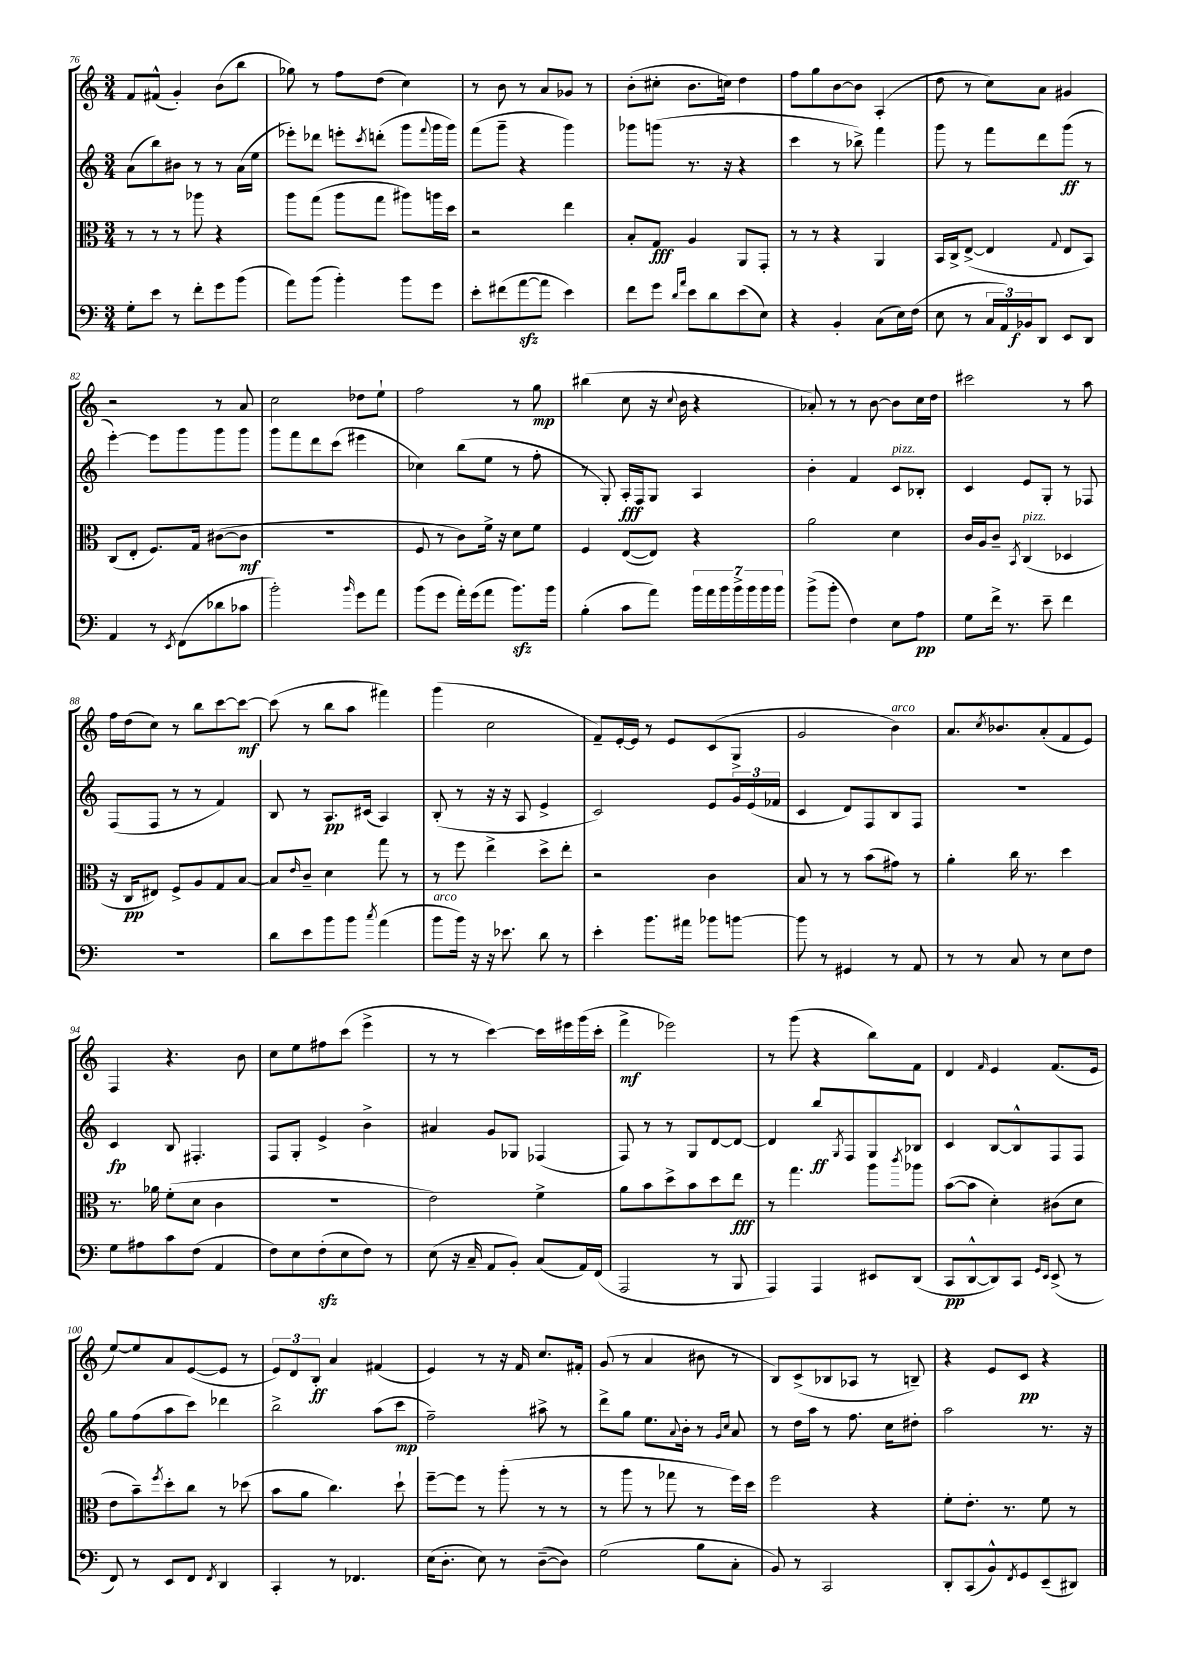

**kern	**kern	**kern	**kern
*staff4	*staff3	*staff2	*staff1
*clefF4	*clefC3	*clefG2	*clefG2
*k[]	*k[]	*k[]	*k[]
*M3/4	*M3/4	*M3/4	*M3/4
8G'\L	8r	(8a\L	8f/L
8e\J	8r	8bb\)	(8f#^^/J
8r	8r	8b#\J	4g'/)
8f'\L	8aa-\	8r	.
8g\	4r	8r	(8b\L
(8b\J	.	(16a\LL	8bb\J
.	.	16ee\JJ	.
=	=	=	=
8a\L)	8aa\L	8eee-'\L)	8gg-\)
(8b\J	(8gg\J	8ddd-\J	8r
4b'\)	8aa\L	8eee'\L	8ff\L
.	.	8qccc/	.
.	8gg\J	(8ddd'\J	(8dd\J
8b\L	8aa#\L)	8ggg\L	4cc\)
.	.	8qqfff/	.
8g\J	16aa\L	16ggg\L	.
.	16dd\JJ	16ggg\JJ)	.
=	=	=	=
8e'\L	2r	(8fff\L	8r
(8f#\	.	8ggg~\J	8b\
[8a\	.	4r	8r
8a\]J	.	.	8a/L
4e\)	4ee\	4ggg\)	8g-/J
.	.	.	8r
=	=	=	=
8f\L	8B'/L	8ggg-\L	(8b'\L
8g\J	8G/J	(8ggg\J	8cc#'\J
16qqd/LL	.	.	.
16qqa/JJ	.	.	.
8e\L	4A/	8.r	8.b\L
8d\	.	.	.
.	.	16r	16cc\Jk)
(8e\	8AA/L	4r	4dd\
8E\J)	8GG'/J	.	.
=	=	=	=
4r	8r	4ccc\	8ff\L
.	8r	.	8gg\
4BB'/	4r	8r	[8b\
.	.	8bb-^\)	8b\]J
(8C\L	4AA/	4fff\	(4A'/
16E\L)	.	.	.
(16F\JJ	.	.	.
=	=	=	=
8E\	16BB/LL	8ggg\	8dd\
.	16C^/J	.	.
8r	([8E^/J	8r	8r
24C/LL	4E/]	8fff\L	8cc\L)
24AA/)	.	.	.
24BB-/J	.	.	.
8DD/J	.	8ddd\	8a\J
.	8qqG/	.	.
8EE/L	8E/L	(8ggg\J	4g#/
8DD/J	8BB/J)	8r	.
=	=	=	=
4AA/	(8C/L	[4eee'\)	2r
.	8E'/J	.	.
8r	8.F/L)	8eee\]L	.
8qEE/	.	.	.
(8FF\L	.	8ggg\	.
.	16G/Jk	.	.
8d-\	([8c#\L	8ggg\	8r
8c-\J	8c#\]J	8ggg\J	8a/
=	=	=	=
2b'\)	2.r	8ggg\L	2cc\
.	.	8fff\	.
.	.	8ddd\	.
.	.	(8ccc\J	.
16qqb/	.	.	.
8g\L	.	4eee#\	8dd-\L
8a\J	.	.	8ee`\J
=	=	=	=
(8b\L	8F/	4cc-\)	2ff\
8g\J	8r	.	.
16a'\LL)	8c\L)	(8bb\L	.
(16g\J	.	.	.
8a\J	16f^\Jk	8ee\J	.
.	16r	.	.
8.b\L)	8d\L	8r	8r
.	8f\J	8ff'\	8gg\
16b\Jk	.	.	.
=	=	=	=
(4B'\	4F/	8r	(4bb#\
.	.	8G'/)	.
8c\L	([8E/L	16A'/LL	8cc\
.	.	16F/J	.
8a\J)	8E/]J)	8G/J	16r
.	.	.	8qqcc/
.	.	.	16b\
28b\LL	4r	4A/	4r
28a\	.	.	.
28b\	.	.	.
28b^\	.	.	.
28b\	.	.	.
28b\	.	.	.
28b\JJ	.	.	.
=	=	=	=
(8b^\L	2a\	4b'\	8a-'/)
8b'\J	.	.	8r
4F\)	.	4f/	8r
.	.	.	[8b\
8E\L	4d\	8c/L	8b\]L
8A\J	.	8B-'/J	16cc\L
.	.	.	16dd\JJ
=	=	=	=
8G\L	16c/LL	4c/	2ccc#\
.	16A/J	.	.
16f^\Jk	8c~/J	.	.
8.r	.	.	.
.	8qBB/	.	.
.	(4C/	8e/L	.
8e~\	.	8G'/J	.
4f\	4D-/	8r	8r
.	.	8F-/	8aa\
=	=	=	=
2.r	16r	(8F/L	16ff\LL
.	16C/LK	.	(16dd\J
.	8E#/J)	8F/J	8cc\J)
.	8F^/L	8r	8r
.	8A/	8r	8bb\L
.	8G/	4f/)	[8ccc\
.	[8B/J	.	8ccc\_J
=	=	=	=
8d\L	8B/]L	8B/	(8ccc\]
.	16qqe/	.	.
8e\	8c~/J	8r	8r
8b\	4d\	8.A/L	8bb\L
8b\J	.	.	8aa\J
.	.	(16c#/Jk	.
8qcc/	.	.	.
(4a\	8gg\	4A/)	4fff#\)
.	8r	.	.
=	=	=	=
8b\L	8r	(8B'/	(4ggg\
16b\Jk)	8ff\	8r	.
16r	.	.	.
16r	4ee^\	16r	2cc\
8.e-\	.	16r	.
.	.	8A/	.
8d\	8dd^\L	4e^/	.
8r	8ee'\J	.	.
=	=	=	=
4e'\	2r	2c/)	8f~/L)
.	.	.	[16e'/L
.	.	.	16e/]JJ
8.b\L	.	.	8r
.	.	.	8e/L
16a#\Jk	.	.	.
8b-\L	4c\	8e/L	(8c/
[8b\J	.	24g/L	8G^/J
.	.	(24e/	.
.	.	24f-/JJ	.
=	=	=	=
8b\]	8B/	4c/	2g/
8r	8r	.	.
4GG#/	8r	8d/L)	.
.	(8b\L	8F/	.
8r	8g#\J)	8B/	4b\)
8AA/	8r	8F/J	.
=	=	=	=
8r	4a'\	2.r	8.a/L
8r	.	.	.
.	.	.	8qcc/
.	.	.	8.b-/
8C/	16cc\	.	.
.	8.r	.	.
8r	.	.	(8a'/
8E\L	4dd\	.	8f/
8F\J	.	.	8e/J)
=	=	=	=
8G\L	8.r	4c/	4F/
8A#\	.	.	.
.	16a-\	.	.
8c\	(8f'\L	8B/	4.r
(8F\J	8d\J	4.F#'/	.
4AA/	4c\	.	.
.	.	.	8b\
=	=	=	=
8F\L)	2.r	8F/L	8cc\L
8E\	.	8G'/J	8ee\
(8F'\	.	4e^/	8ff#\
8E\	.	.	(8ccc\J
8F\J)	.	4b^\	4eee^\
8r	.	.	.
=	=	=	=
(8E\	2e\)	4a#/	8r
16r	.	.	8r
16C~/	.	.	.
8AA/L	.	8g/L	[4ccc\)
8BB'/J)	.	8G-/J	.
(8C/L	4f^\	(4F-/	16ccc\]LL
.	.	.	16eee#\
16AA/L)	.	.	(16ggg\
(16FF/JJ	.	.	16ccc'\JJ
=	=	=	=
2AAA/	8a\L	8F/)	4fff^\
.	8b\	8r	.
.	8dd^\	8r	2eee-\)
.	8b\	8G/L	.
8r	8dd\	[8d/	.
8BBB/	8ee\J	8d/_J	.
=	=	=	=
4AAA/)	8r	4d/]	8r
.	4.gg\	.	(8ggg\
4AAA/	.	8bb/L	4r
.	.	8qG/	.
.	.	8F/	.
8EE#/L	8aa\L	8G/	8bb\L)
.	8qccc/	.	.
(8DD/J	8aa-\J	8B-/J	8f\J
=	=	=	=
8CC/L	([8b\L	4c/	4d/
[8DD^^/	8b\]J	.	.
.	.	.	16qqf/
8DD/])	4d'\)	[8B/L	4e/
8CC/J	.	8B^^/]	.
16qqGG/LL	.	.	.
16qqEE/JJ	.	.	.
(8EE^/	(8c#\L	8F/	(8.f/L
8r	8d\J	8F/J	.
.	.	.	16e/Jk
=	=	=	=
8FF/)	8e\L	8gg\L	[8ee/L)
8r	8b~\)	(8ff\	8ee/]
.	8qff/	.	.
8EE/L	8dd'\	8aa\	8a/
8FF/J	8cc\J	8ccc\J)	([8e/
8qFF/	.	.	.
4DD/	8r	4ddd-\	8e/]J
.	(8dd-\	.	8r
=	=	=	=
4CC'/	8b\L	2bb^\	12e/L)
.	.	.	12d/
.	8a\J	.	.
.	.	.	12B'/J
8r	4.cc\)	.	4a/
4.FF-/	.	.	.
.	.	(8aa\L	(4f#/
.	8dd`\	8ccc\J	.
=	=	=	=
(16E\LK	[8ff~\L	2ff~\)	4e/)
8.D'\J	.	.	.
.	8ff\]J	.	.
8E\)	8r	.	8r
8r	(8aa'\	.	16r
.	.	.	16f/
([8D~\L	8r	8aa#^\	8.cc/L
8D\]J)	8r	8r	.
.	.	.	16f#'/Jk
=	=	=	=
(2G\	8r	8ddd^\L	(8g/
.	8aa\	8gg\J	8r
.	8r	8.ee\L	4a/
.	8gg-\	.	.
.	.	8qqa/	.
.	.	16b'\Jk	.
8B\L	8r	8r	8b#\
.	.	16qqg/LL	.
.	.	16qqcc/JJ	.
8C'\J	16ff\LL)	8a/	8r
.	16dd\JJ	.	.
=	=	=	=
8BB/)	2ff\	8r	8B/L)
8r	.	16dd\LL	(8c^/
.	.	16aa\JJ	.
2CC/	.	8r	8B-/
.	.	8.ff\	8A-/J
.	4r	.	8r
.	.	16cc\LK	.
.	.	8dd#'\J	8B~/)
=	=	=	=
8DD'/L	8f'\L	2aa\	4r
(8CC/	8.e'\J	.	.
8BB^^/)	.	.	8e/L
.	8.r	.	.
8qFF/	.	.	.
8GG/	.	.	8c/J
(8EE~/	8f\	8.r	4r
8DD#/J)	8r	.	.
.	.	16r	.
==	==	==	==
*-	*-	*-	*-
